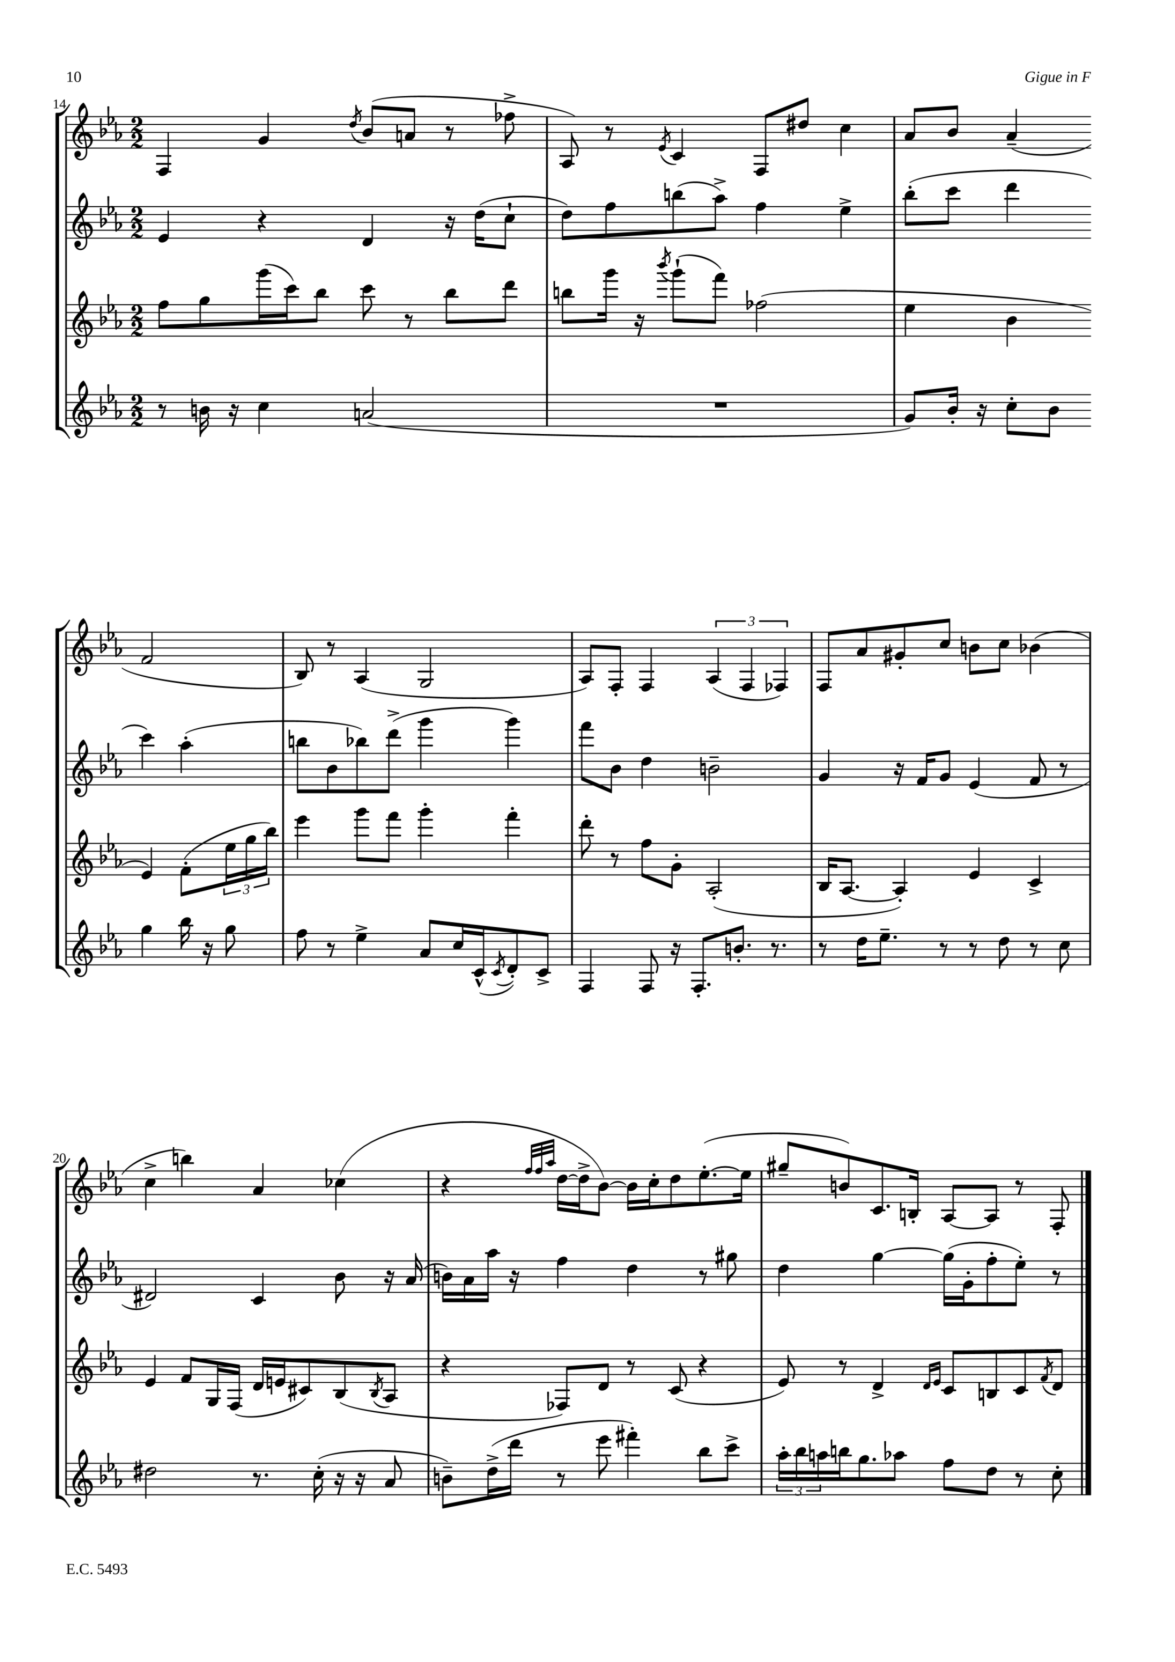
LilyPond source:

<<
\new StaffGroup <<
\new Staff = "s0" {
    \clef treble \key ees \major \numericTimeSignature \time 2/2
    f4 g'4 \acciaccatura { d''8 } bes'8( a'8 r8 fes''8-> |
    aes8) r8 \acciaccatura { ees'8 } c'4 f8 dis''8 c''4 |
    aes'8 bes'8 aes'4--( f'2 |
    bes8) r8 aes4( g2 |
    aes8) f8-. f4 \tuplet 3/2 { aes4( f4 fes4) } |
    f8 aes'8 gis'8-. c''8 b'8 c''8 bes'4( |
    c''4-> b''4) aes'4 ces''4( |
    r4 \grace { f''32 f''32 aes''32 } d''16~ d''16-> bes'8~) bes'16 c''16-. d''8 ees''8.~-.( ees''16 |
    gis''8-- b'8) c'8. b16-. aes8~ aes8 r8 f8-. \bar "|." |
}
\new Staff = "s1" {
    \clef treble \key ees \major \numericTimeSignature \time 2/2
    ees'4 r4 d'4 r16 d''16( c''8-! |
    d''8) f''8 b''8( aes''8->) f''4 ees''4-> |
    bes''8-.( c'''8 d'''4 c'''4) aes''4-.( |
    b''8 bes'8 bes''8) d'''8->( g'''4 g'''4) |
    f'''8 bes'8 d''4 b'2-- |
    g'4 r16 f'16 g'8 ees'4( f'8 r8 |
    dis'2) c'4 bes'8 r16 aes'16( |
    b'16) aes'16 aes''16 r16 f''4 d''4 r8 gis''8 |
    d''4 g''4~ g''16( g'16-. f''8-. ees''8-.) r8 \bar "|." |
}
\new Staff = "s2" {
    \clef treble \key ees \major \numericTimeSignature \time 2/2
    f''8 g''8 g'''16( c'''16) bes''8 c'''8 r8 bes''8 d'''8 |
    b''8 g'''16 r16 \acciaccatura { bes'''8 } g'''8-!( f'''8) fes''2( |
    ees''4 bes'4 ees'4) f'8-.( \tuplet 3/2 { ees''16 g''16 bes''16) } |
    ees'''4 g'''8 f'''8 g'''4-. f'''4-. |
    d'''8-. r8 f''8 g'8-. aes2-.( |
    bes16 aes8.~ aes4-.) ees'4 c'4-> |
    ees'4 f'8 g16 f16( d'16 e'16 cis'8) bes8( \acciaccatura { bes8 } aes8 |
    r4 fes8) d'8 r8 c'8( r4 |
    ees'8) r8 d'4-> \grace { d'16 ees'16 } c'8 b8 c'8 \acciaccatura { f'8 } d'8 \bar "|." |
}
\new Staff = "s3" {
    \clef treble \key ees \major \numericTimeSignature \time 2/2
    r8 b'16 r16 c''4 a'2( |
    R1 |
    g'8) bes'16-. r16 c''8-. bes'8 g''4 bes''16 r16 g''8 |
    f''8 r8 ees''4-> aes'8 c''16 c'16-^( \acciaccatura { c'8 } d'8-.) c'8-> |
    f4 f8 r16 f8.-. b'8.-. r8. |
    r8 d''16 ees''8.-- r8 r8 d''8 r8 c''8 |
    dis''2 r8. c''16-.( r16 r16 aes'8 |
    b'8--) d''16->( d'''16 r8 ees'''8 fis'''4-.) bes''8 c'''8-> |
    \tuplet 3/2 { aes''16-. bes''16 a''16 } b''16 g''8. aes''8 f''8 d''8 r8 c''8-. \bar "|." |
}
>>
>>
\layout { \context { \Score currentBarNumber = #14 } }
